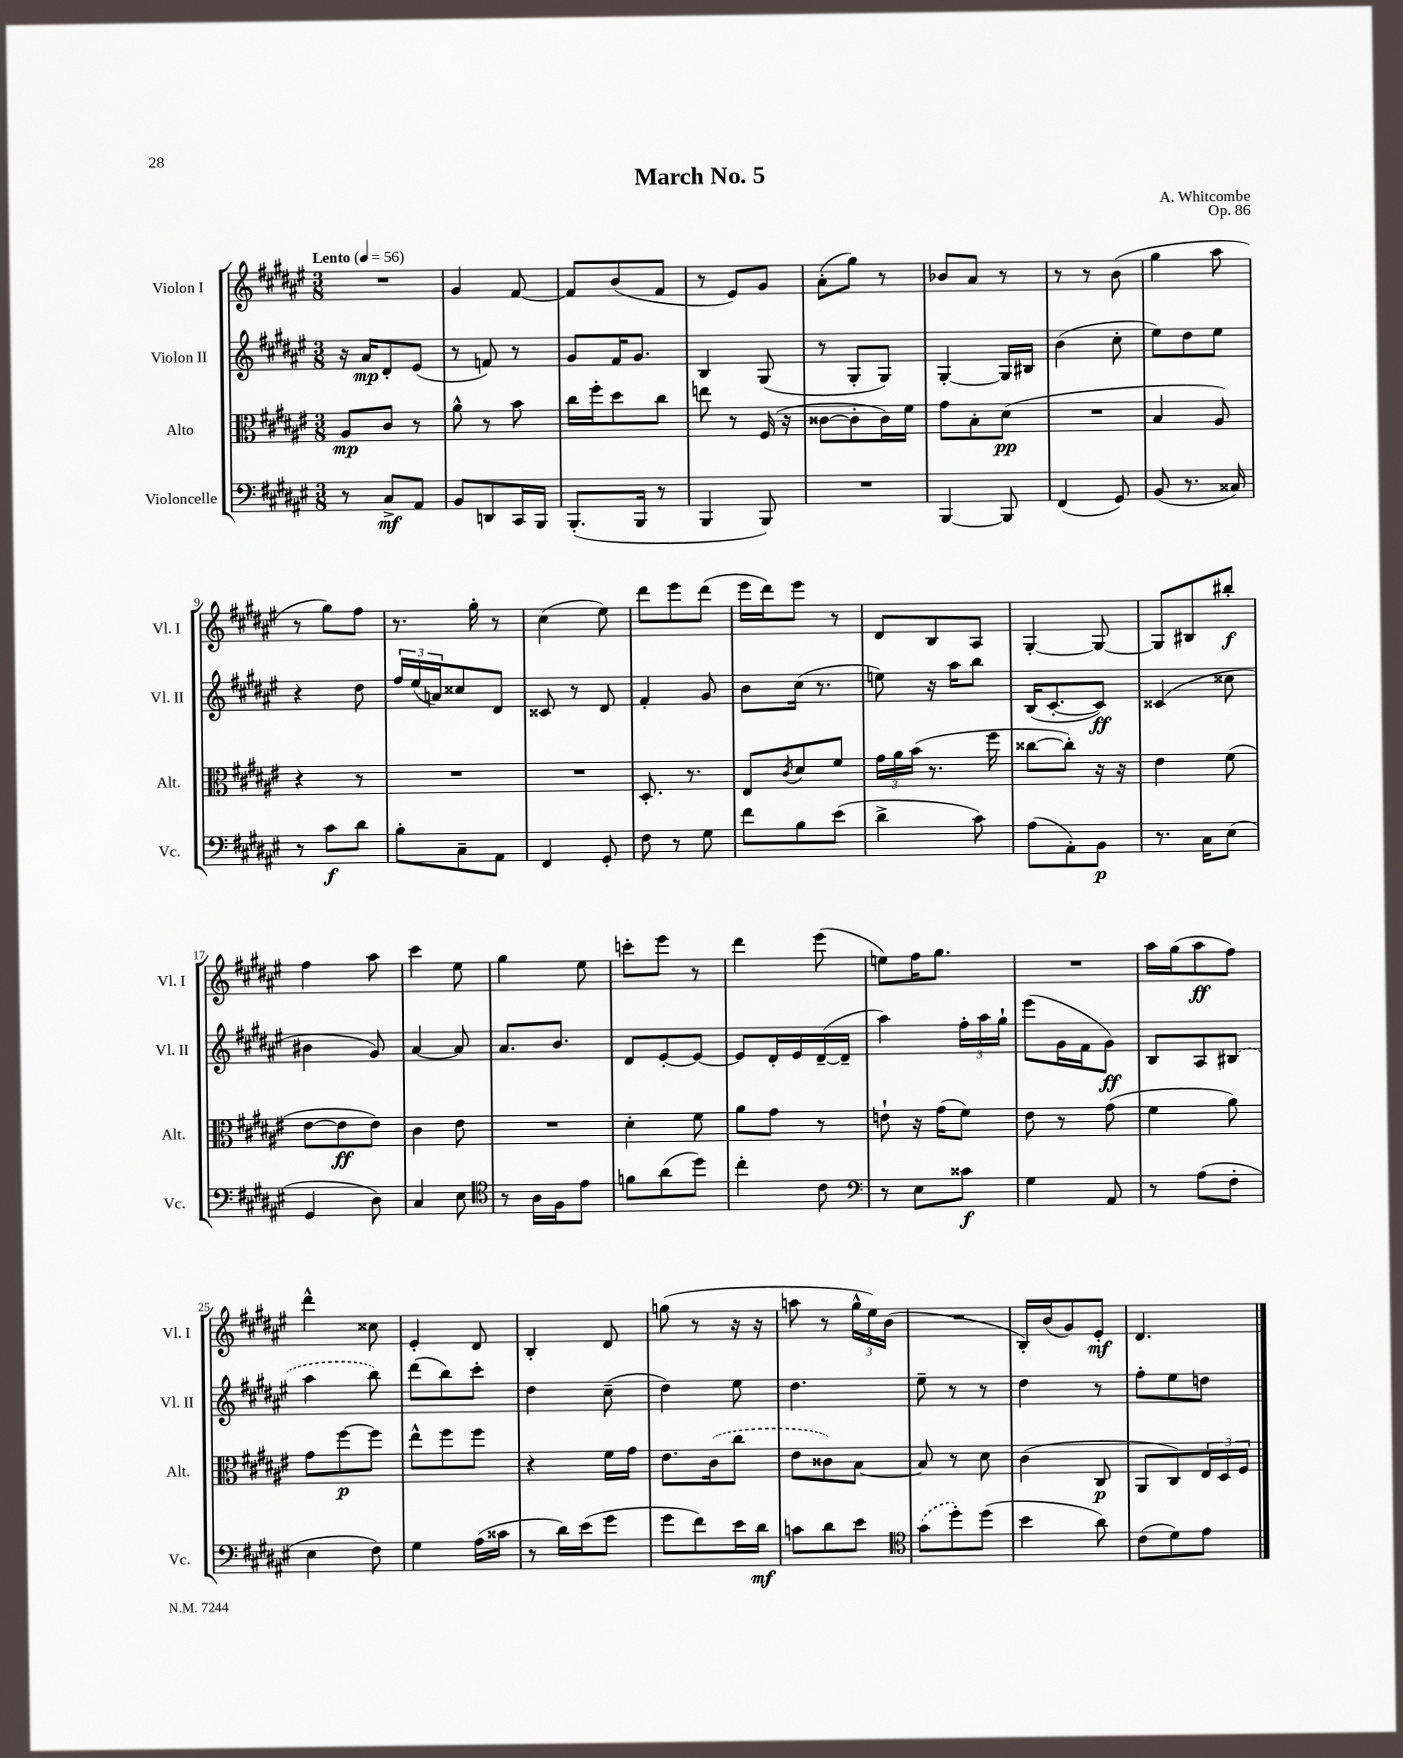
\header { title = "March No. 5" composer = "A. Whitcombe" opus = "Op. 86" }
<<
\new StaffGroup <<
\new Staff = "s0" \with { instrumentName = "Violon I" shortInstrumentName = "Vl. I" } {
    \clef treble \key fis \major \numericTimeSignature \time 3/8 \tempo "Lento" 4 = 56
    R4. |
    gis'4 fis'8~ |
    fis'8 b'8( fis'8 |
    r8 eis'8) gis'8 |
    ais'8-.( gis''8) r8 |
    bes'8 ais'8 r8 |
    r8 r8 b'8( |
    gis''4 ais''8 |
    r8 gis''8) fis''8 |
    r8. gis''16-. r8 |
    cis''4( eis''8) |
    dis'''8 eis'''8 dis'''8( |
    eis'''16 dis'''16) eis'''8 r8 |
    dis'8 b8 ais8 |
    gis4~-. gis8~ |
    gis8 bis8 bis''8-.\f |
    fis''4 ais''8 |
    cis'''4 eis''8 |
    gis''4 eis''8 |
    c'''8-. eis'''8 r8 |
    dis'''4 eis'''8( |
    e''8) fis''16 gis''8. |
    R4. |
    ais''16 gis''16( ais''8\ff fis''8) |
    dis'''4-^ cisis''8 |
    eis'4-. dis'8 |
    b4-. dis'8 |
    g''8( r8 r16 r16 |
    a''8 r8 \tuplet 3/2 { gis''16-^ eis''16) b'16( } |
    R4. |
    b16-.) b'16( gis'8) eis'8-.\mf |
    dis'4. \bar "|." |
}
\new Staff = "s1" \with { instrumentName = "Violon II" shortInstrumentName = "Vl. II" } {
    \clef treble \key fis \major \numericTimeSignature \time 3/8
    r16 ais'16\mp dis'8-. eis'8( |
    r8 f'8) r8 |
    gis'8 fis'16 gis'8. |
    b4 gis8( |
    r8 gis8-. gis8) |
    gis4~-. gis16 bis16 |
    b'4( cis''8-. |
    eis''8) dis''8 eis''8 |
    r4 dis''8 |
    \tuplet 3/2 { fis''16 eis''16( a'16) } cisis''8 dis'8 |
    cisis'8 r8 dis'8 |
    fis'4-. gis'8 |
    b'8 cis''16( r8. |
    e''8) r16 ais''16 b''8 |
    b16( cis'8.~-. cis'8\ff) |
    cisis'4( cisis''8 |
    bis'4 gis'8) |
    ais'4~ ais'8 |
    ais'8. b'8. |
    dis'8 eis'8~-. eis'8~ |
    eis'8 dis'16-. eis'16 dis'16~--( dis'16-- |
    ais''4) \tuplet 3/2 { fis''16-. ais''16 gis''16-! } |
    eis'''8( gis'16 fis'16 gis'8\ff) |
    b8 ais8 \once \slurDashed bis8( |
    ais''4 b''8) |
    dis'''8( b''8) cis'''8-. |
    dis''4 cis''8--( |
    dis''4) eis''8 |
    dis''4. |
    eis''8-- r8 r8 |
    dis''4 r8 |
    fis''8-. eis''8 d''8 \bar "|." |
}
\new Staff = "s2" \with { instrumentName = "Alto" shortInstrumentName = "Alt." } {
    \clef alto \key fis \major \numericTimeSignature \time 3/8
    ais8\mp cis'8 r8 |
    ais'8-^ r8 b'8 |
    cis''16 fis''16-. dis''8 cis''8 |
    e''8 r8 fis16( r16 |
    cisis'8~ cisis'8-. cisis'16) fis'16 |
    gis'8 b8-. dis'8\pp( |
    R4. |
    b4 ais8) |
    r4 r8 |
    R4. |
    R4. |
    dis8.-. r8. |
    eis8 \acciaccatura { cis'8 } dis'8 fis'8 |
    \tuplet 3/2 { gis'16 ais'16 b'16( } r8. fis''16 |
    cisis''8~ cisis''8-.) r16 r16 |
    eis'4 fis'8( |
    eis'8~ eis'8\ff eis'8) |
    cis'4 eis'8 |
    R4. |
    dis'4-. fis'8 |
    ais'8 gis'8 r8 |
    e'8-! r16 gis'16( fis'8) |
    eis'8 r8 gis'8( |
    fis'4 ais'8) |
    gis'8 fis''8~\p fis''8 |
    eis''8-^ fis''8 fis''8 |
    r4 fis'16 gis'16 |
    eis'8. \once \slurDashed cis'16( cis''8 |
    eis'8 cisis'8) b8~ |
    b8 r8 dis'8 |
    cis'4( cis8\p |
    ais,8 cis8) \tuplet 3/2 { eis16 dis16 fis16 } \bar "|." |
}
\new Staff = "s3" \with { instrumentName = "Violoncelle" shortInstrumentName = "Vc." } {
    \clef bass \key fis \major \numericTimeSignature \time 3/8
    r8 cis8->\mf ais,8 |
    b,8 d,8 cis,16 b,,16 |
    b,,8.-.( b,,16 r8 |
    b,,4 b,,8) |
    R4. |
    b,,4~ b,,8 |
    fis,4( gis,8) |
    b,8( r8. cisis16) |
    r8 cis'8\f dis'8 |
    b8-. cis8-- ais,8 |
    fis,4 gis,8-. |
    fis8 r8 gis8 |
    fis'8 b8 eis'8( |
    dis'4-> cis'8) |
    ais8( ais,8-.) b,8\p |
    r8. cis16 eis8( |
    gis,4 dis8) |
    cis4 eis8 |
    \clef tenor r8 ais16 fis16 eis'8 |
    f'8 ais'8( dis''8) |
    cis''4-. cis'8 |
    \clef bass r8 eis8 cisis'8\f |
    gis4 ais,8 |
    r8 ais8( fis8-. |
    eis4 fis8) |
    gis4 ais16( cisis'16 |
    r8 dis'16) eis'16( gis'8 |
    gis'8 fis'8) eis'16 dis'16\mf |
    c'8 dis'8 eis'8 |
    \clef tenor \once \slurDashed gis'8( dis''8-.) dis''8( |
    b'4 ais'8) |
    cis'8( dis'8) eis'8 \bar "|." |
}
>>
>>
